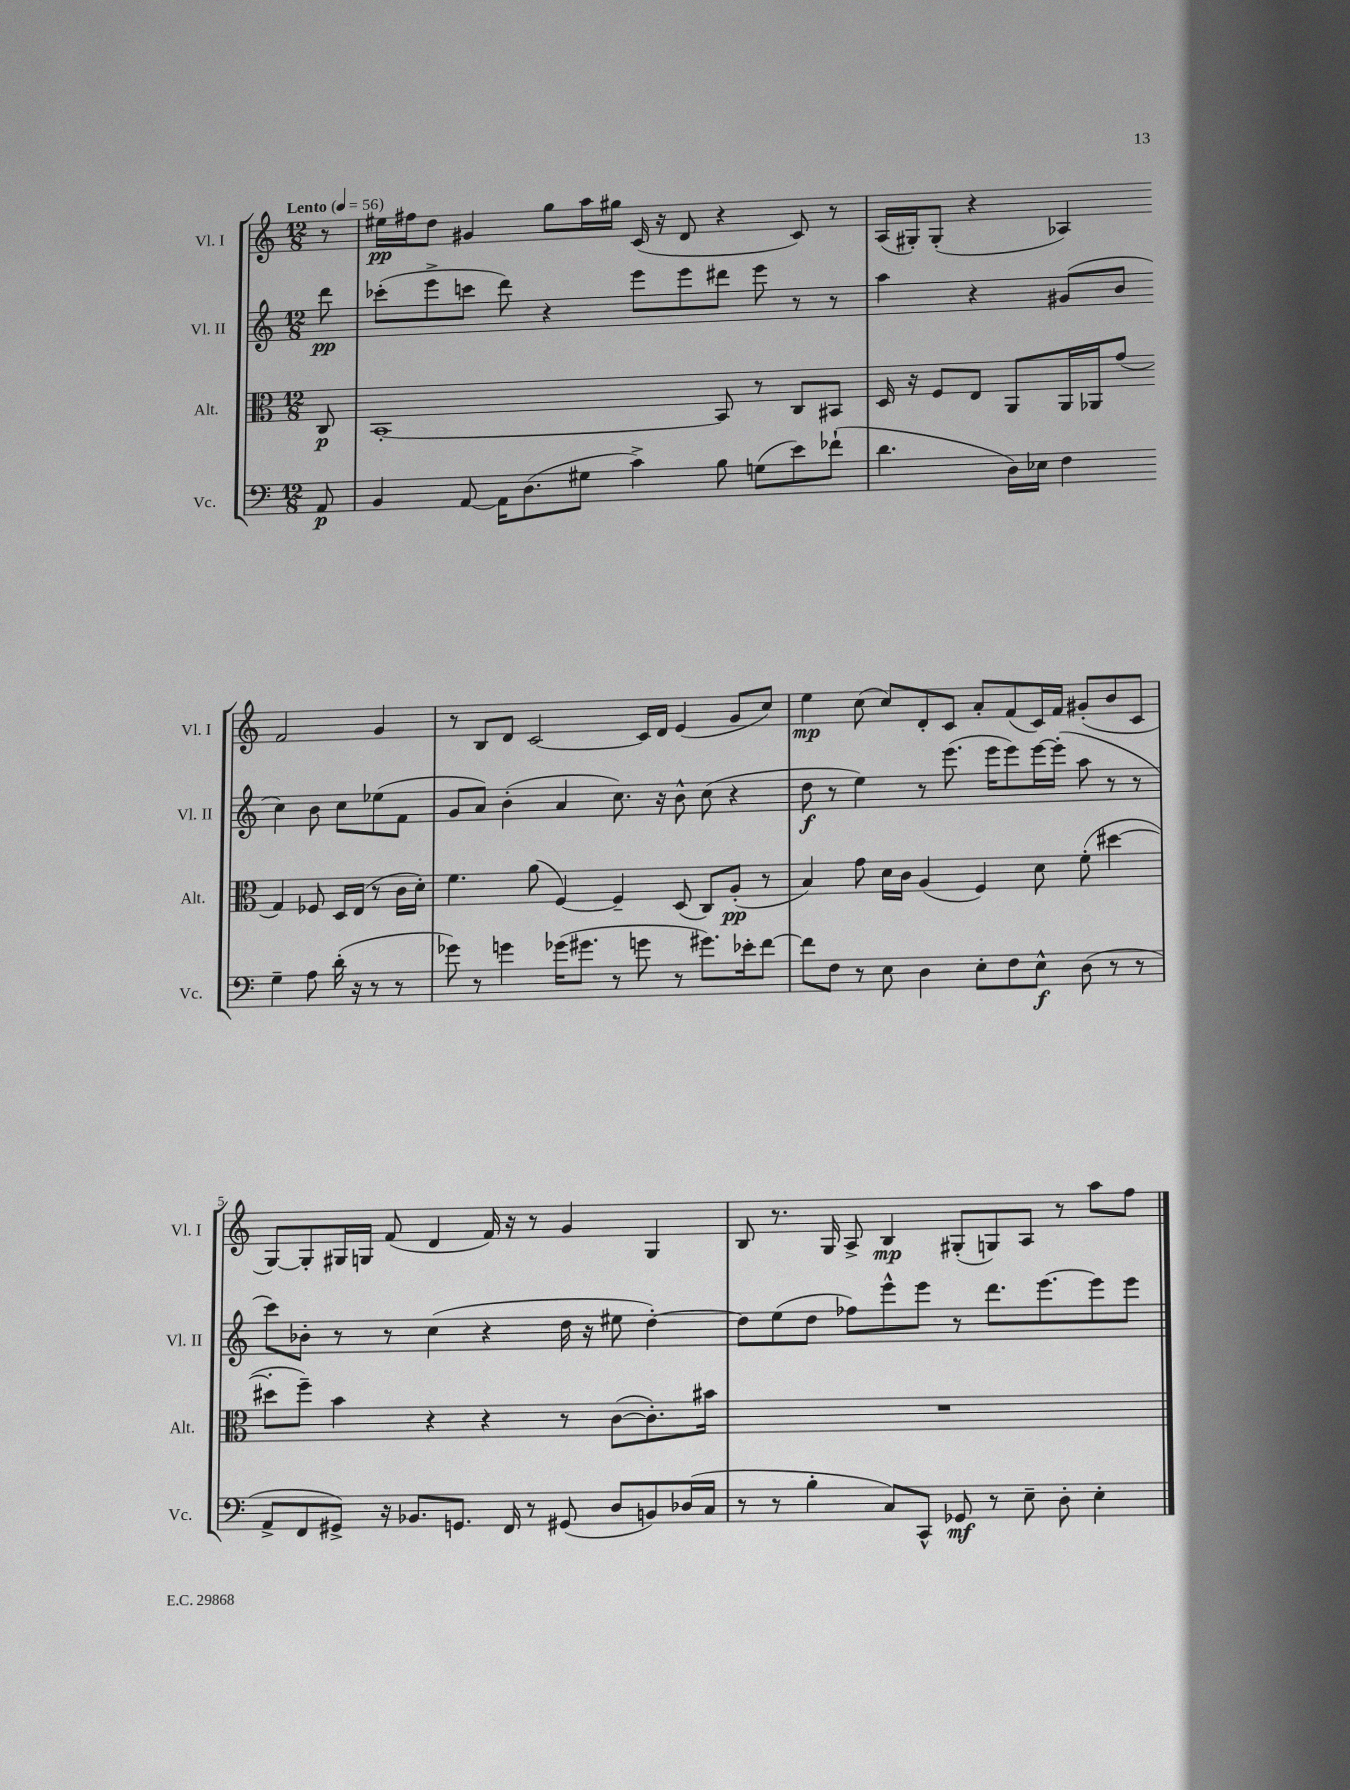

**kern	**dynam	**kern	**dynam	**kern	**dynam	**kern	**dynam
*part4	*part4	*part3	*part3	*part2	*part2	*part1	*part1
*staff4	*staff4	*staff3	*staff3	*staff2	*staff2	*staff1	*staff1
*I"Vc.	*	*I"Alt.	*	*I"Vl. II	*	*I"Vl. I	*
*I'Vc.	*	*I'Alt.	*	*I'Vl. II	*	*I'Vl. I	*
*clefF4	*	*clefC3	*	*clefG2	*	*clefG2	*
*k[]	*	*k[]	*	*k[]	*	*k[]	*
*M12/8	*	*M12/8	*	*M12/8	*	*M12/8	*
*MM56	*	*MM56	*	*MM56	*	*MM56	*
=	=	=	=	=	=	=	=
!	!	!	!	!	!	!LO:TX:a:B:t=Lento	!
8AA/	p	8C/	p	8ddd\	pp	8r	.
=1	=1	=1	=1	=1	=1	=1	=1
4BB/	.	[1BB'	.	(8ccc-X'\L	.	16ee#X\LL	pp
.	.	.	.	.	.	16ff#X\J	.
.	.	.	.	8eee^\	.	8dd\J	.
[8AA/	.	.	.	8cccn\J	.	4g#X/	.
16AA\KL]	.	.	.	8ddd\)	.	.	.
(8.D\	.	.	.	.	.	.	.
.	.	.	.	4r	.	8gg\L	.
8G#X\J	.	.	.	.	.	16aa\L	.
.	.	.	.	.	.	16gg#X\JJ	.
4c^\)	.	.	.	8eee\L	.	(16c/	.
.	.	.	.	.	.	16r	.
.	.	.	.	8eee\	.	8d/	.
8B\	.	8BB/]	.	8ddd#X\J	.	4r	.
(8Gn\L	.	8r	.	8eee\	.	.	.
8e\)	.	8C/L	.	8r	.	8c/)	.
(8f-X`\J	.	8BB#X/J	.	8r	.	8r	.
=2	=2	=2	=2	=2	=2	=2	=2
4.d\	.	16D/	.	4aa\	.	(16A/LL	.
.	.	16r	.	.	.	16G#X'/J)	.
.	.	8F/L	.	.	.	(8G#'/J	.
.	.	8E/J	.	4r	.	4r	.
16D\LL)	.	8AA/L	.	.	.	.	.
16E-X\JJ	.	.	.	.	.	.	.
4F\	.	16AA/L	.	(8g#X/L	.	4A-X/)	.
.	.	16AA-X/J	.	.	.	.	.
.	.	(8g/J	.	8b/J	.	.	.
4G~\	.	4G/)	.	4cc\)	.	2f/	.
8A\	.	8F-X/	.	8b\	.	.	.
(16d'\	.	16D/LL	.	8cc\L	.	.	.
16r	.	(16E/JJ	.	.	.	.	.
8r	.	8r	.	(8ee-X\	.	4g/	.
8r	.	16c\LL	.	8f\J	.	.	.
.	.	16d'\JJ)	.	.	.	.	.
!!LO:LB:g=z
=3	=3	=3	=3	=3	=3	=3	=3
8g-X\)	.	4.f\	.	8g/L	.	8r	.
8r	.	.	.	8a/J)	.	8B/L	.
4gn\	.	.	.	(4b'\	.	8d/J	.
.	.	(8a\	.	.	.	[2c/	.
(16g-X\KL	.	[4F/)	.	4a/	.	.	.
8.g#X\J	.	.	.	.	.	.	.
8r	.	4F~/]	.	8.cc\)	.	.	.
8gn\	.	.	.	.	.	16c/LL]	.
.	.	.	.	16r	.	16d/JJ	.
8r	.	(8D/	.	8b^^\	.	(4e/	.
8.g#X\L)	.	8C/L)	.	(8cc\	.	.	.
.	.	(8A'/J	pp	4r	.	8g/L	.
16e-X'\k	.	.	.	.	.	.	.
[8f\J	.	8r	.	.	.	8cc/J)	.
=4	=4	=4	=4	=4	=4	=4	=4
8f\L]	.	4B/)	.	8dd\	f	4ee\	mp
8F\J	.	.	.	8r	.	.	.
8r	.	8g\	.	4ee\)	.	(8cc\	.
8E\	.	16d\LL	.	.	.	8cc/L)	.
.	.	16c\JJ	.	.	.	.	.
4D\	.	(4A/	.	8r	.	8d'/	.
.	.	.	.	(8.eee\	.	8c/J	.
8E'\L	.	4F/)	.	.	.	8a'/L	.
.	.	.	.	16eee\KL	.	.	.
8F\	.	.	.	8eee\)	.	(8f/	.
8E^^\J	f	8d\	.	[16eee\L	.	16c/L)	.
.	.	.	.	(16eee'\JJ]	.	16f/JJ	.
(8D\	.	(8f'\	.	8aa\	.	(8g#X'/L	.
8r	.	[4dd#X\	.	8r	.	8b/	.
8r	.	.	.	8r	.	8c/J	.
!!LO:LB:g=z
=5	=5	=5	=5	=5	=5	=5	=5
8AA^/L	.	8dd#X'\L]	.	8ccc\L)	.	[8G/L)	.
8FF/	.	8ff~\J)	.	8b-X'\J	.	8G'/]	.
8GG#X^/J)	.	4b\	.	8r	.	16G#X/L	.
.	.	.	.	.	.	16Gn/JJ	.
16r	.	.	.	8r	.	(8f/	.
8.BB-X/L	.	.	.	.	.	.	.
.	.	4r	.	(4cc\	.	4d/	.
8.GGn/J	.	.	.	.	.	.	.
.	.	4r	.	4r	.	16f/)	.
16FF/	.	.	.	.	.	16r	.
8r	.	.	.	.	.	8r	.
(8GG#X/	.	8r	.	16dd\	.	4g/	.
.	.	.	.	16r	.	.	.
8D/L	.	([8c\L	.	8ee#X\	.	.	.
8BBn/)	.	8.c'\])	.	[4dd'\)	.	4G/	.
(16D-X/L	.	.	.	.	.	.	.
16C/JJ	.	16b#X\Jk	.	.	.	.	.
=6	=6	=6	=6	=6	=6	=6	=6
8r	.	1.r	.	8dd\L]	.	8B/	.
8r	.	.	.	(8ee\	.	8.r	.
4B'\	.	.	.	8dd\J	.	.	.
.	.	.	.	.	.	16G/	.
.	.	.	.	8ff-X\L)	.	8A^/	.
8C/L)	.	.	.	8eee^^\	.	4B/	mp
8CC^^/J	.	.	.	8eee\J	.	.	.
8GG-X/	mf	.	.	8r	.	(8G#X'/L	.
8r	.	.	.	8.ddd\L	.	8Gn/)	.
8E~\	.	.	.	.	.	8A/J	.
.	.	.	.	[8.eee\	.	.	.
8D'\	.	.	.	.	.	8r	.
4E'\	.	.	.	8eee\]	.	8aa\L	.
.	.	.	.	8eee\J	.	8ff\J	.
==	==	==	==	==	==	==	==
*-	*-	*-	*-	*-	*-	*-	*-
